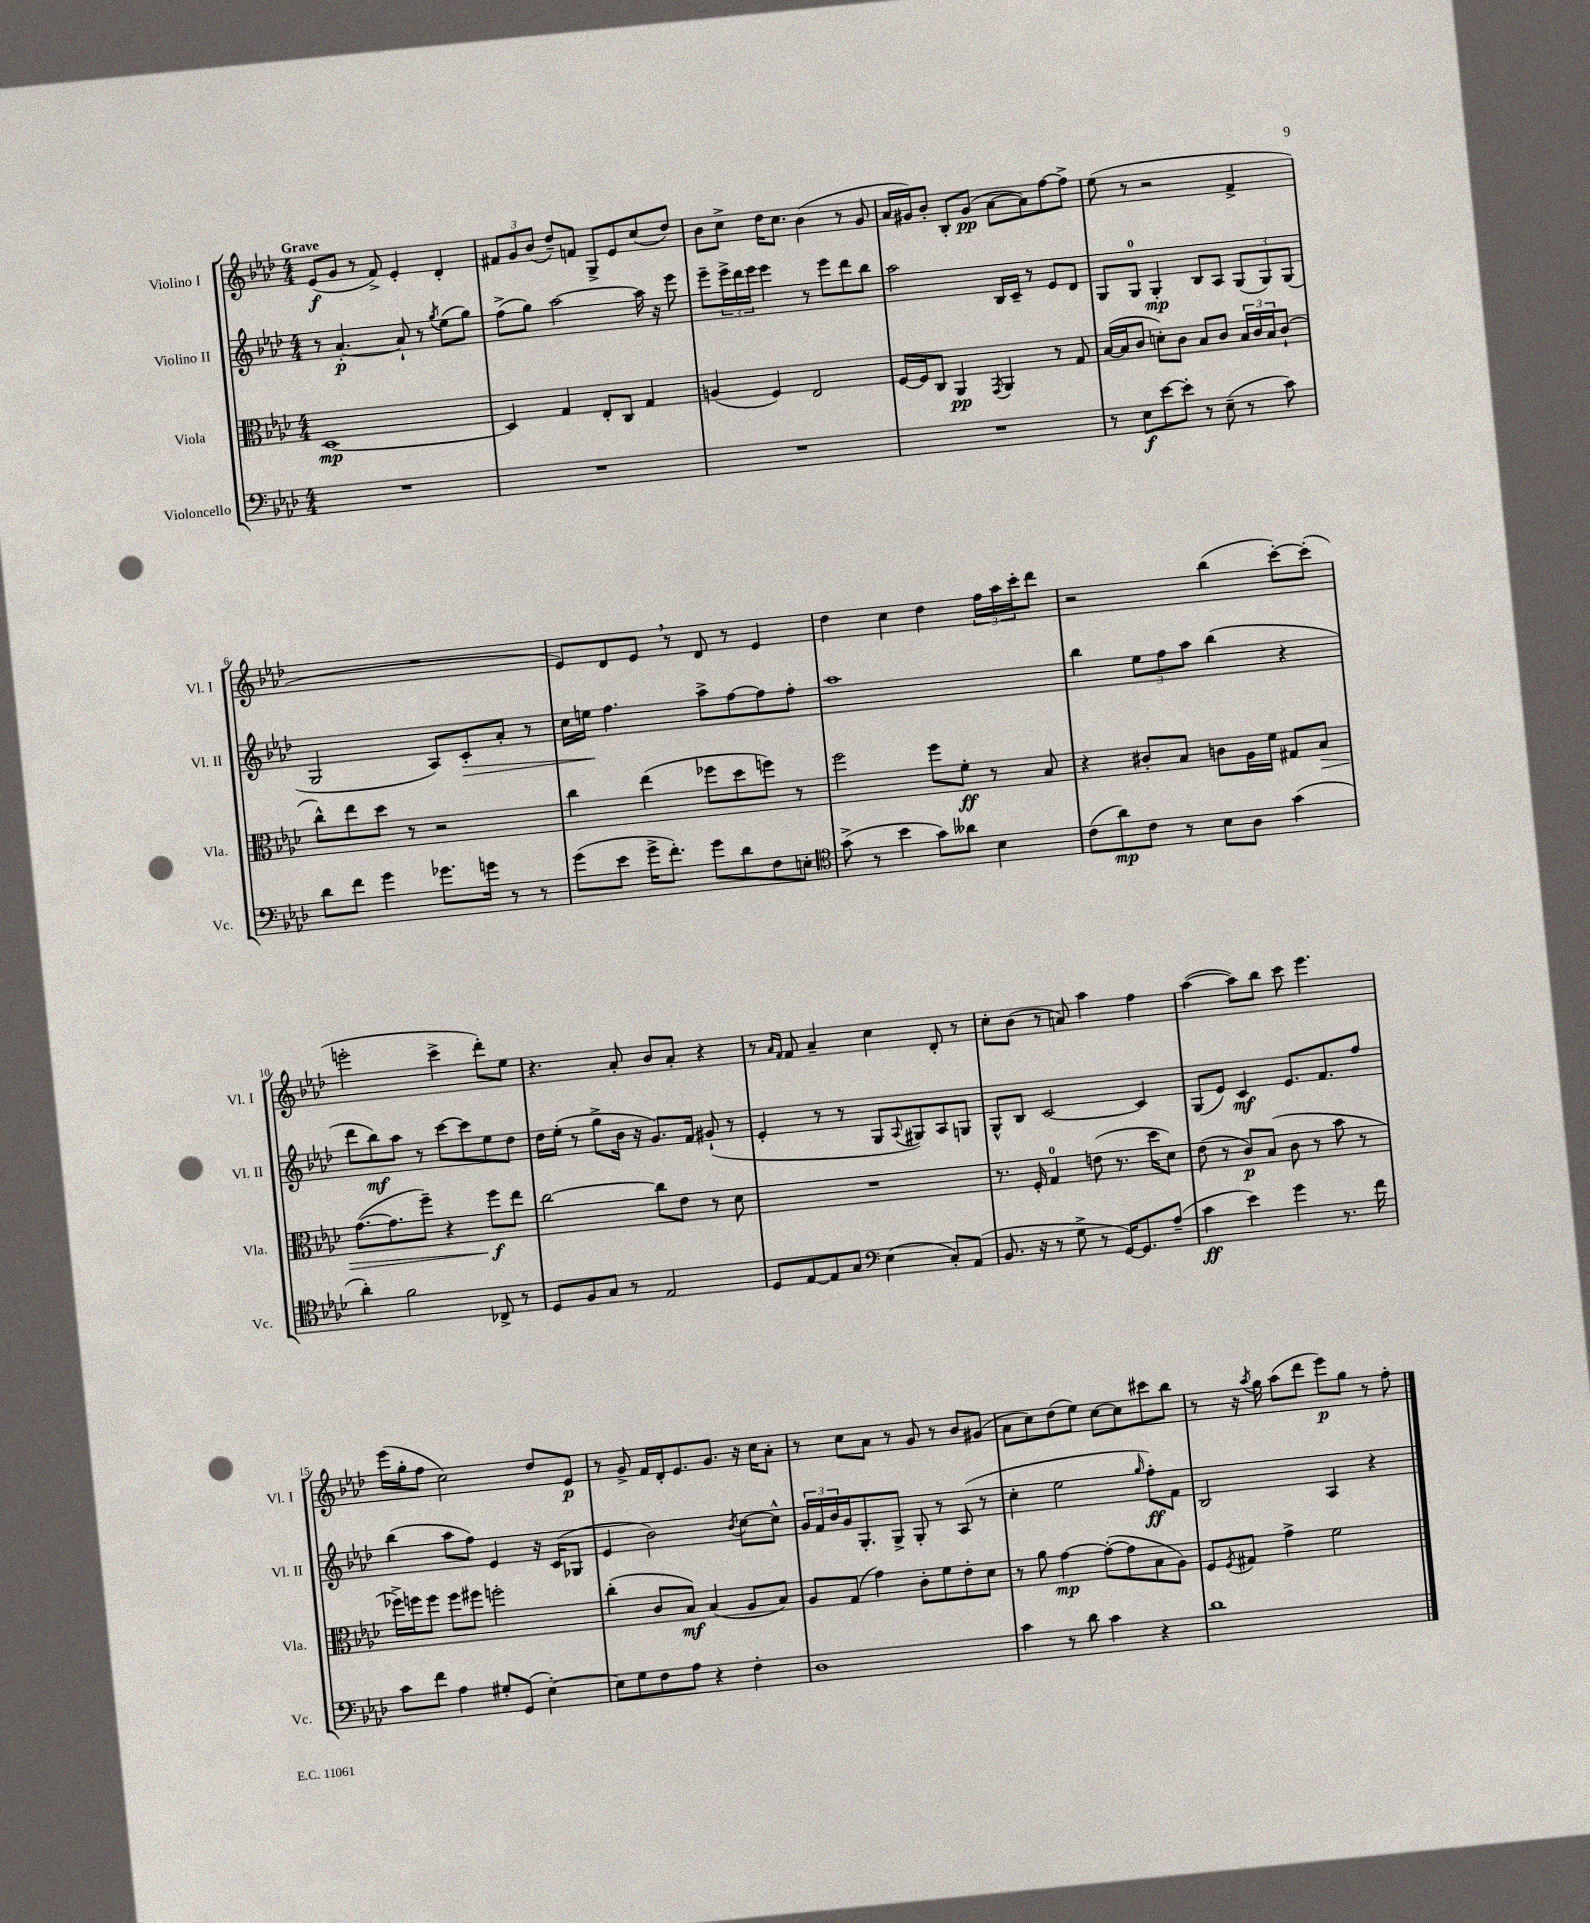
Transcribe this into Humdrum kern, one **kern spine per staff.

**kern	**kern	**kern	**kern
*staff4	*staff3	*staff2	*staff1
*clefF4	*clefC3	*clefG2	*clefG2
*k[b-e-a-d-]	*k[b-e-a-d-]	*k[b-e-a-d-]	*k[b-e-a-d-]
*M4/4	*M4/4	*M4/4	*M4/4
1r	[1D-	8r	(8e-/L
.	.	[4.a-'/	8g/J
.	.	.	8r
.	.	.	8f^/)
.	.	8a-`/]	4e-'/
.	.	8r	.
.	.	8qgg/	.
.	.	(8ee-\L	4d-'/
.	.	8gg\J)	.
=	=	=	=
1r	4D-/]	(8ff^\L	12f#/L
.	.	.	12g/
.	.	8gg\J)	.
.	.	.	(12b-/J
.	4G/	[2aa-\	8dd-~/L)
.	.	.	8f/J
.	8E-'/L	.	8G^/L
.	8C/J	.	8e-/
.	4G/	16aa-\]	(8cc/
.	.	16r	.
.	.	8eee-\	8dd-/J)
=	=	=	=
1r	(4A/	8eee-~\L	8b-\L
.	.	24eee-^\L	8cc^\J
.	.	24ddd-\	.
.	.	24eee-\JJ	.
.	4F/)	4eee-\	16dd-\LK
.	.	.	8.cc\J
.	2E-/	8r	(4b-\
.	.	8eee-\L	.
.	.	8ddd-\	8r
.	.	8bb-\J	8g/
=	=	=	=
1r	[16F/LL	2aa-\	16a-/LL
.	16F/]J	.	16g#/J)
.	8C/J	.	8b-'/J
.	4AA-/	.	8B-'/L
.	.	.	(8g#/J
.	8qGG/	.	.
.	4AA-/	16B-/LL	[8a-\L
.	.	16c~/JJ	.
.	.	8r	8a-\])
.	8r	8e-/L	[8ff\
.	8G/	8d-/J	8ff^\]J
=	=	=	=
8r	([16B-/LL	8G/L	(8ee-\
.	16B-/]J	.	.
8E-\L	8c/J	8G/J	8r
[8e-\	8d'\L)	4G'/	2r
8e-'\]J	8c\J	.	.
8r	8B-/L	8B-/L	.
(8E-~\	8c/J	8A-/J	.
8r	24B-/LL	(12G/L	4f^/
.	24c/	.	.
.	24B-/J	12G/)	.
8c\)	(8c`/J	.	.
.	.	(12G/J	.
=	=	=	=
8d-\L	8cc^^\L)	2G/	1r
8f\J	8ee-\	.	.
4g\	8dd-\J	.	.
.	8r	.	.
8.g-\L	2r	8A-/L)	.
.	.	8c'/	.
16g\Jk	.	.	.
8r	.	8a-'/J	.
8r	.	8r	.
=	=	=	=
(8g\L	4cc\	16cc\LL	8e-/L)
.	.	16ee\JJ	.
8e-\J	.	4.ff\	8d-/
16g^\LK	(4ee-\	.	8e-/J
8.f'\J)	.	.	.
.	.	.	8r
8g\L	8ff-\L	8aa-^\L	8d-/
8d-\	8dd-\	[8ff\	8r
8F\	8ff\J)	8ff\]	4e-/
8E'\J	8r	8ff'\J	.
=	=	=	=
*clefC4	*	*	*
(8g^\	2ff\	1aa-	4dd-\
8r	.	.	.
4b-\	.	.	4cc\
8g\L)	8ff\L	.	4dd-\
8a--\J	8f'\J	.	.
4B-\	8r	.	24ff\LL
.	.	.	24aa-\
.	.	.	24ccc'\J
.	8B-/	.	8ddd-\J
=	=	=	=
(8c\L	4r	4bb-\	2r
8a-\)	.	.	.
8c\J	8c#'/L	12ee-\L	.
.	.	12ff\	.
8r	8B-/J	.	.
.	.	12aa-\J	.
8B-\L	8c\L	(4bb-\	(4bb-\
8A-\J	16A-\L	.	.
.	16f\JJ	.	.
(4g\	8G#/L	4r	[8ccc'\L)
.	8B-/J	.	(8ccc'\]J
=	=	=	=
4a-'\)	([8.g\L	8ddd-\L	2eee'\
.	.	8bb-\)	.
.	8.g\]	.	.
2f\	.	8aa-\J	.
.	8ff~\J)	8r	.
.	4r	[8ccc\L	4ccc^\
.	.	8ccc\]	.
8C-^/	8ff\L	8ee-\	8ddd-'\L)
8r	8ee-\J	8dd-\J	8ee-\J
=	=	=	=
8D-/L	[2cc\	16dd-\LL	4.r
.	.	(16ee-'\JJ	.
8F/	.	8r	.
8G/J	.	8gg^\L	.
8r	.	16b-\Jk	8a-'/
.	.	16r	.
2E-/	8cc\]L	8.g/L)	8b-/L
.	8e-\J	.	8a-'/J
.	.	16f/Jk	.
.	8r	(8g#`/	4r
.	8d-\	8r	.
=	=	=	=
8D-/L	1r	4e-'/	8r
.	.	.	16qqa-/LL
.	.	.	16qqf/JJ
[8E-/	.	.	8f/
8E-/]	.	8r	4a-~/
8G/J	.	8r	.
*clefF4	*	*	*
(4E-\	.	8G/L	4cc\
.	.	8qqA-/	.
.	.	8G#/)	.
8C'/L)	.	8A-/	8d-'/
(8AA-/J	.	8G/J	8r
=	=	=	=
8.BB-/	8.r	8G^^/L	8cc'\L
.	.	8B-/J	(8b-\J
16r	16F'/	.	.
8r	4G/	[2c/	8r
8G^\	.	.	8a/)
8r	(8e\	.	4aa-\
[16GG/LK)	8.r	.	.
8.GG/]	.	.	.
.	.	4c/]	4ff\
.	16dd-\LK	.	.
(8A-~/J	8d-\J)	.	.
=	=	=	=
4c\	(8e-\	(8G/L	([4aa-\
.	8r	8e-/J)	.
4e-\)	8c/L)	4c/	8aa-\]L)
.	(8B-/J	.	8bb-\J
4g\	8c\	8.e-/L	8ccc\
.	8r	.	4.eee-\
.	.	8.f/	.
8.r	8b-\	.	.
.	8r	8ff/J	.
16f\	.	.	.
=	=	=	=
8c\L	16ff-^\LL)	(4bb-\	(16eee-\LL
.	16ff\J	.	16gg'\J
8f\J	8ff\J	.	8ff\J
4A-\	8ff\L	8aa-\L	2cc\)
.	8ff#\J	8ff\J)	.
8G#'/L	2ff'\	4e-/	.
(8GG/J	.	.	.
[4E-'\)	.	16r	8dd-/L
.	.	(16c/LK	.
.	.	8G-/J	8e-/J
=	=	=	=
8E-\]L	(4cc'\	4e-/	8r
8G\	.	.	8g^/
8F\	8c/L	2b-\)	16f/LL
.	.	.	16d-'/J
8A-\J	8B-/J)	.	8.e-/
4r	(4B-/	.	.
.	.	.	8.g/J
.	.	8qb-/	.
4F'\	8A-/L	[8cc\L	16r
.	.	.	16cc\LK
.	8B-/J)	8cc^^\]J	8a-'\J
=	=	=	=
1D-	8A-/L	24g/LL	8r
.	.	24f/	.
.	.	24b-/	.
.	(8G/J	16g/J	8cc\L
.	.	8.G'/	.
.	4g\)	.	8a-\J
.	.	8G^/J	8r
.	8c'\L	8G'/	8g/
.	8f\	8r	8r
.	8e-'\	(8A-/	8b-/L
.	8d-\J	8r	(8g#/J
=	=	=	=
4c\	8r	4cc'\	8a-\L
.	8a-\	.	8cc\)
8r	[4g\	2ee-\	(8dd-\
8d-\	.	.	8ee-\J)
4c\	(8g'\_L	.	[8cc\L
.	8g\]	.	8cc\]
.	.	16qqgg/	.
4r	8B-\	8ff'\L)	8ccc#\
.	8A-\J)	8f\J	8bb-\J
=	=	=	=
1d-	8F/L	2B-/	8r
.	8qF/	.	.
.	8G#/J	.	16r
.	.	.	8qaa-/
.	.	.	16gg\
.	4g^\	.	(8aa-\L
.	.	.	8ddd-\J
.	2f\	4A-/	8eee-\L)
.	.	.	8gg\J
.	.	4r	8r
.	.	.	8ff'\
==	==	==	==
*-	*-	*-	*-
